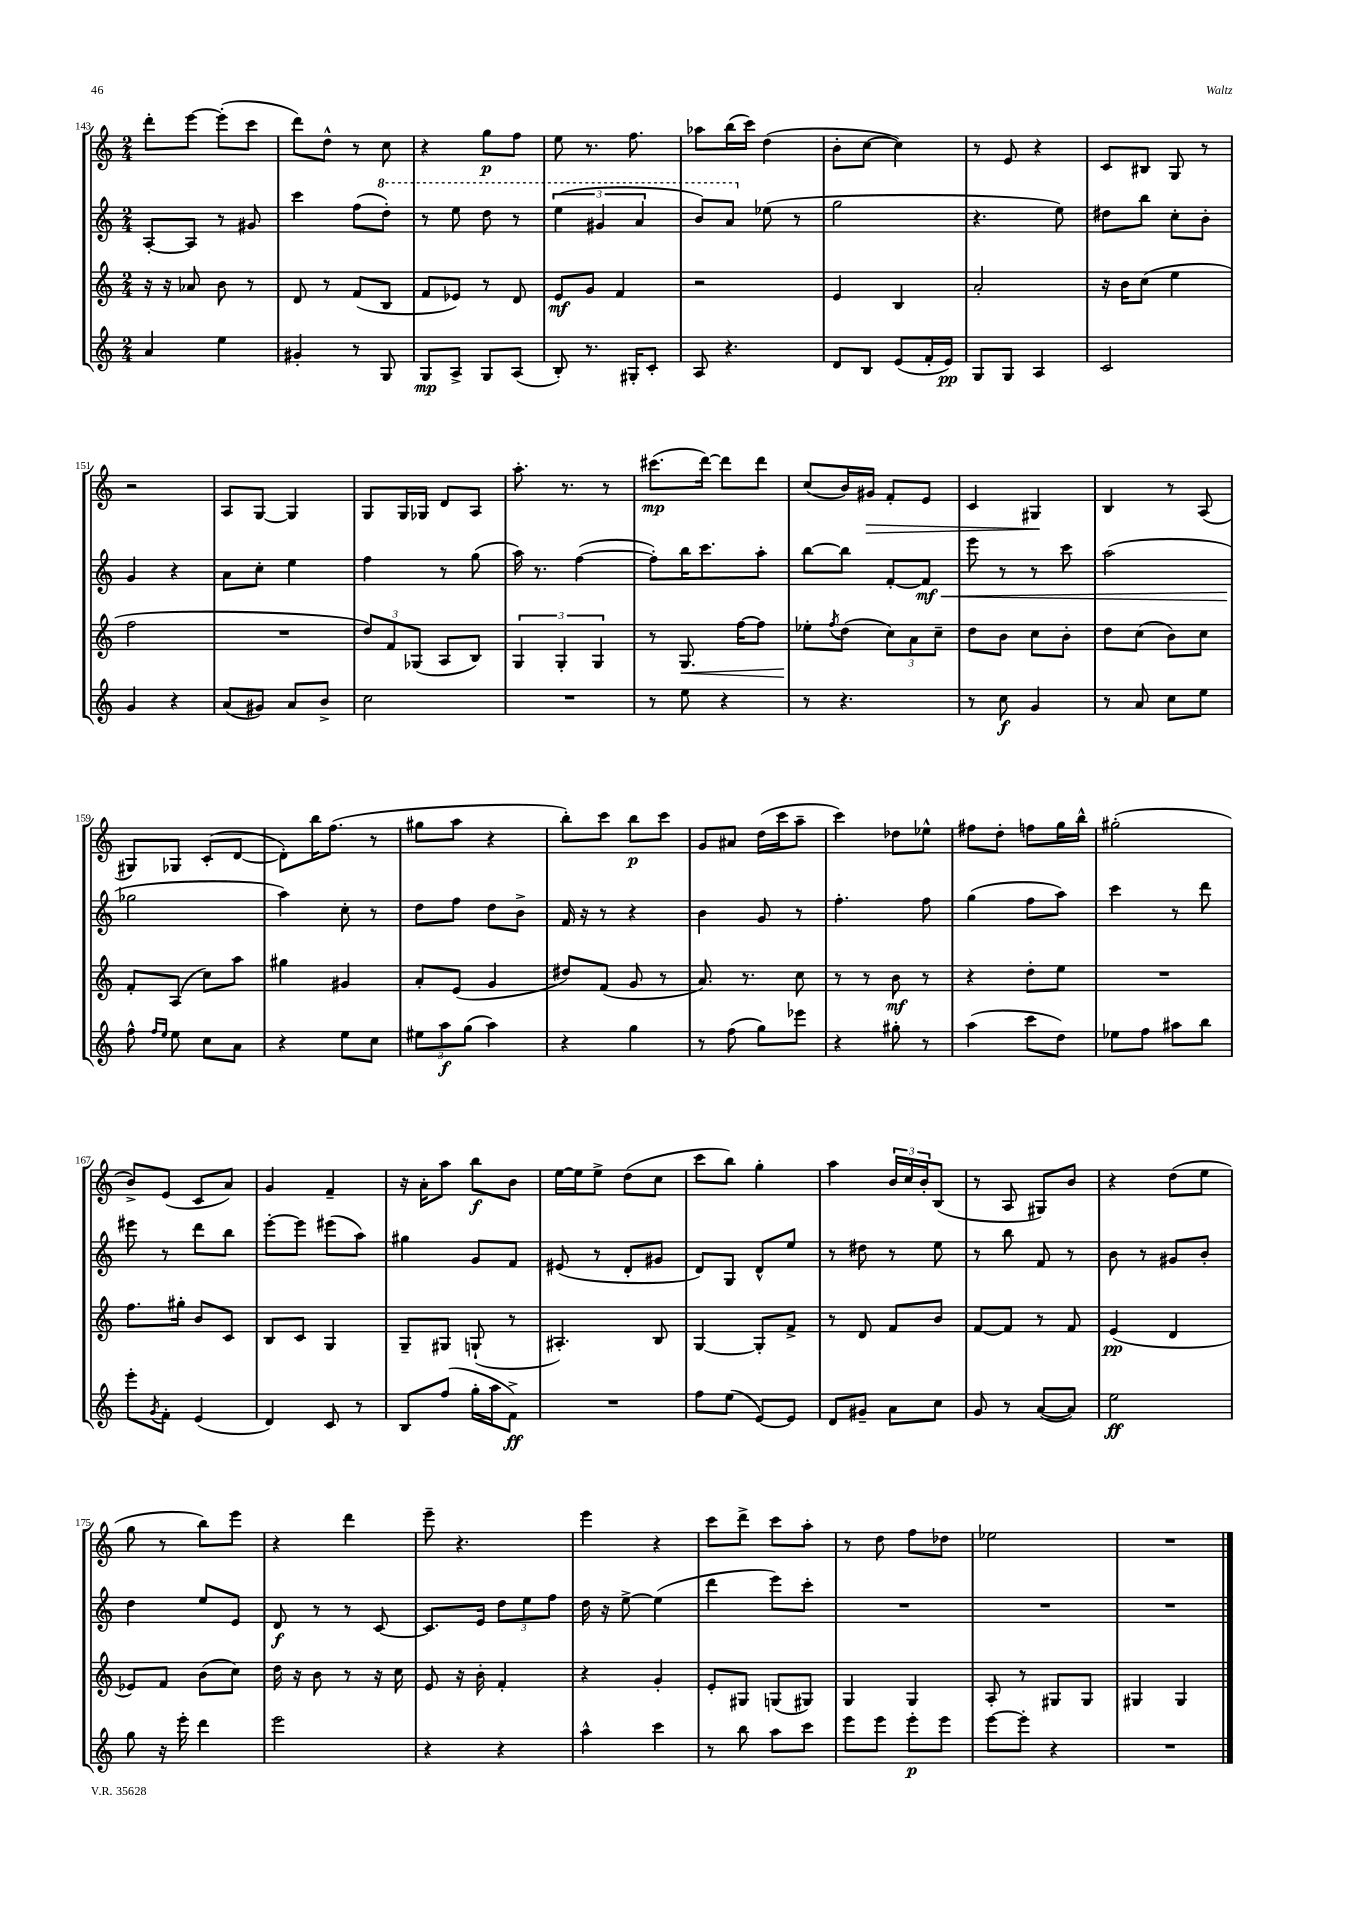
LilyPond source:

<<
\new StaffGroup <<
\new Staff = "s0" {
    \clef treble \key c \major \numericTimeSignature \time 2/4
    d'''8-. e'''8~ e'''8-.( c'''8 |
    d'''8) d''8-^ r8 c''8 |
    r4 g''8\p f''8 |
    e''8 r8. f''8. |
    aes''8 b''16( c'''16) d''4( |
    b'8-. c''8~ c''4) |
    r8 e'8 r4 |
    c'8 bis8 g8 r8 |
    r2 |
    a8 g8~ g4 |
    g8 g16 ges16 d'8 a8 |
    a''8.-. r8. r8 |
    cis'''8.\mp( d'''16~) d'''8 d'''8 |
    c''8( b'16) gis'16\> f'8-. e'8 |
    c'4 gis4\! |
    b4 r8 a8( |
    gis8) ges8 c'8-.( d'8~ |
    d'8-.) b''16 f''8.( r8 |
    gis''8 a''8 r4 |
    b''8-.) c'''8 b''8\p c'''8 |
    g'8 ais'8 d''16( c'''16 a''8-- |
    c'''4) des''8 ees''8-^ |
    fis''8 d''8-. f''8 g''16 b''16-^ |
    gis''2-.( |
    b'8->) e'8( c'8 a'8) |
    g'4 f'4-- |
    r16 a'16-. a''8 b''8\f b'8 |
    e''16~ e''16 e''8-> d''8( c''8 |
    c'''8 b''8) g''4-. |
    a''4 \tuplet 3/2 { b'16 c''16 b'16-. } b8( |
    r8 a8 gis8) b'8 |
    r4 d''8( e''8 |
    g''8 r8 b''8) e'''8 |
    r4 d'''4 |
    e'''8-- r4. |
    e'''4 r4 |
    c'''8 d'''8-> c'''8 a''8-. |
    r8 d''8 f''8 des''8 |
    ees''2 |
    R2 \bar "|." |
}
\new Staff = "s1" {
    \clef treble \key c \major \numericTimeSignature \time 2/4
    a8~-. a8 r8 gis'8 |
    c'''4 f''8( \ottava #1 d'''8-.) |
    r8 e'''8 d'''8 r8 |
    \tuplet 3/2 { e'''4( gis''4 a''4 } |
    b''8) a''8 \ottava #0 ees''8( r8 |
    g''2 |
    r4. e''8) |
    dis''8 b''8 c''8-. b'8-. |
    g'4 r4 |
    a'8 c''8-. e''4 |
    f''4 r8 g''8( |
    a''16) r8. f''4~( |
    f''8-.) b''16 c'''8. a''8-. |
    b''8~ b''8 f'8~-. f'8\mf\< |
    e'''8 r8 r8 c'''8 |
    a''2( |
    ges''2\! |
    a''4) c''8-. r8 |
    d''8 f''8 d''8 b'8-> |
    f'16 r16 r8 r4 |
    b'4 g'8 r8 |
    f''4.-. f''8 |
    g''4( f''8 a''8) |
    c'''4 r8 d'''8 |
    eis'''8 r8 d'''8 b''8 |
    e'''8~-. e'''8 eis'''8( a''8) |
    gis''4 g'8 f'8 |
    eis'8( r8 d'8-. gis'8 |
    d'8) g8 d'8-^ e''8 |
    r8 dis''8 r8 e''8 |
    r8 b''8 f'8 r8 |
    b'8 r8 gis'8 b'8-. |
    d''4 e''8 e'8 |
    d'8\f r8 r8 c'8~ |
    c'8. e'16 \tuplet 3/2 { d''8 e''8 f''8 } |
    d''16 r16 e''8~-> e''4( |
    d'''4 e'''8) c'''8-. |
    R2 |
    R2 |
    R2 \bar "|." |
}
\new Staff = "s2" {
    \clef treble \key c \major \numericTimeSignature \time 2/4
    r16 r16 aes'8 b'8 r8 |
    d'8 r8 f'8( b8 |
    f'8 ees'8) r8 d'8 |
    e'8\mf g'8 f'4 |
    r2 |
    e'4 b4 |
    a'2-. |
    r16 b'16 c''8( e''4 |
    f''2 |
    R2 |
    \tuplet 3/2 { d''8) f'8 ges8( } a8 b8) |
    \tuplet 3/2 { g4 g4-. g4 } |
    r8 g8.\< f''16~ f''8 |
    ees''8-.\! \acciaccatura { f''8 } d''8( \tuplet 3/2 { c''8) a'8 c''8-- } |
    d''8 b'8 c''8 b'8-. |
    d''8 c''8( b'8) c''8 |
    f'8-. a8( c''8) a''8 |
    gis''4 gis'4 |
    a'8-. e'8( g'4 |
    dis''8) f'8( g'8 r8 |
    a'8.) r8. c''8 |
    r8 r8 b'8\mf r8 |
    r4 d''8-. e''8 |
    R2 |
    f''8. gis''16-. b'8 c'8 |
    b8 c'8 g4 |
    g8-- gis8 g8-!( r8 |
    ais4.-.) b8 |
    g4~ g8-. f'8-> |
    r8 d'8 f'8 b'8 |
    f'8~ f'8 r8 f'8 |
    e'4\pp( d'4 |
    ees'8) f'8 b'8( c''8) |
    d''16 r16 b'8 r8 r16 c''16 |
    e'8 r16 b'16-. f'4-. |
    r4 g'4-. |
    e'8-. gis8 g8( gis8) |
    g4 g4 |
    a8-. r8 gis8 gis8 |
    gis4 gis4 \bar "|." |
}
\new Staff = "s3" {
    \clef treble \key c \major \numericTimeSignature \time 2/4
    a'4 e''4 |
    gis'4-. r8 g8 |
    g8\mp a8-> g8 a8( |
    b8-.) r8. gis16-. c'8-. |
    a8 r4. |
    d'8 b8 e'8( f'16-. e'16\pp) |
    g8 g8 a4 |
    c'2 |
    g'4 r4 |
    a'8( gis'8) a'8 b'8-> |
    c''2 |
    R2 |
    r8 e''8 r4 |
    r8 r4. |
    r8 c''8\f g'4 |
    r8 a'8 c''8 e''8 |
    f''8-^ \grace { f''16 e''16 } e''8 c''8 a'8 |
    r4 e''8 c''8 |
    \tuplet 3/2 { eis''8 a''8\f g''8( } a''4) |
    r4 g''4 |
    r8 f''8( g''8) ees'''8 |
    r4 gis''8-. r8 |
    a''4( c'''8 d''8) |
    ees''8 f''8 ais''8 b''8 |
    e'''8-. \acciaccatura { g'8 } f'8-. e'4( |
    d'4) c'8 r8 |
    b8 f''8( g''16-. a''16 f'8->\ff) |
    R2 |
    f''8 e''8( e'8~) e'8 |
    d'8 gis'8-- a'8 c''8 |
    g'8 r8 a'8~( a'8) |
    e''2\ff |
    g''8 r16 e'''16-. d'''4 |
    e'''2 |
    r4 r4 |
    a''4-^ c'''4 |
    r8 b''8 a''8 c'''8 |
    e'''8 e'''8 e'''8-.\p e'''8 |
    e'''8~ e'''8-. r4 |
    R2 \bar "|." |
}
>>
>>
\layout { \context { \Score currentBarNumber = #143 } }
